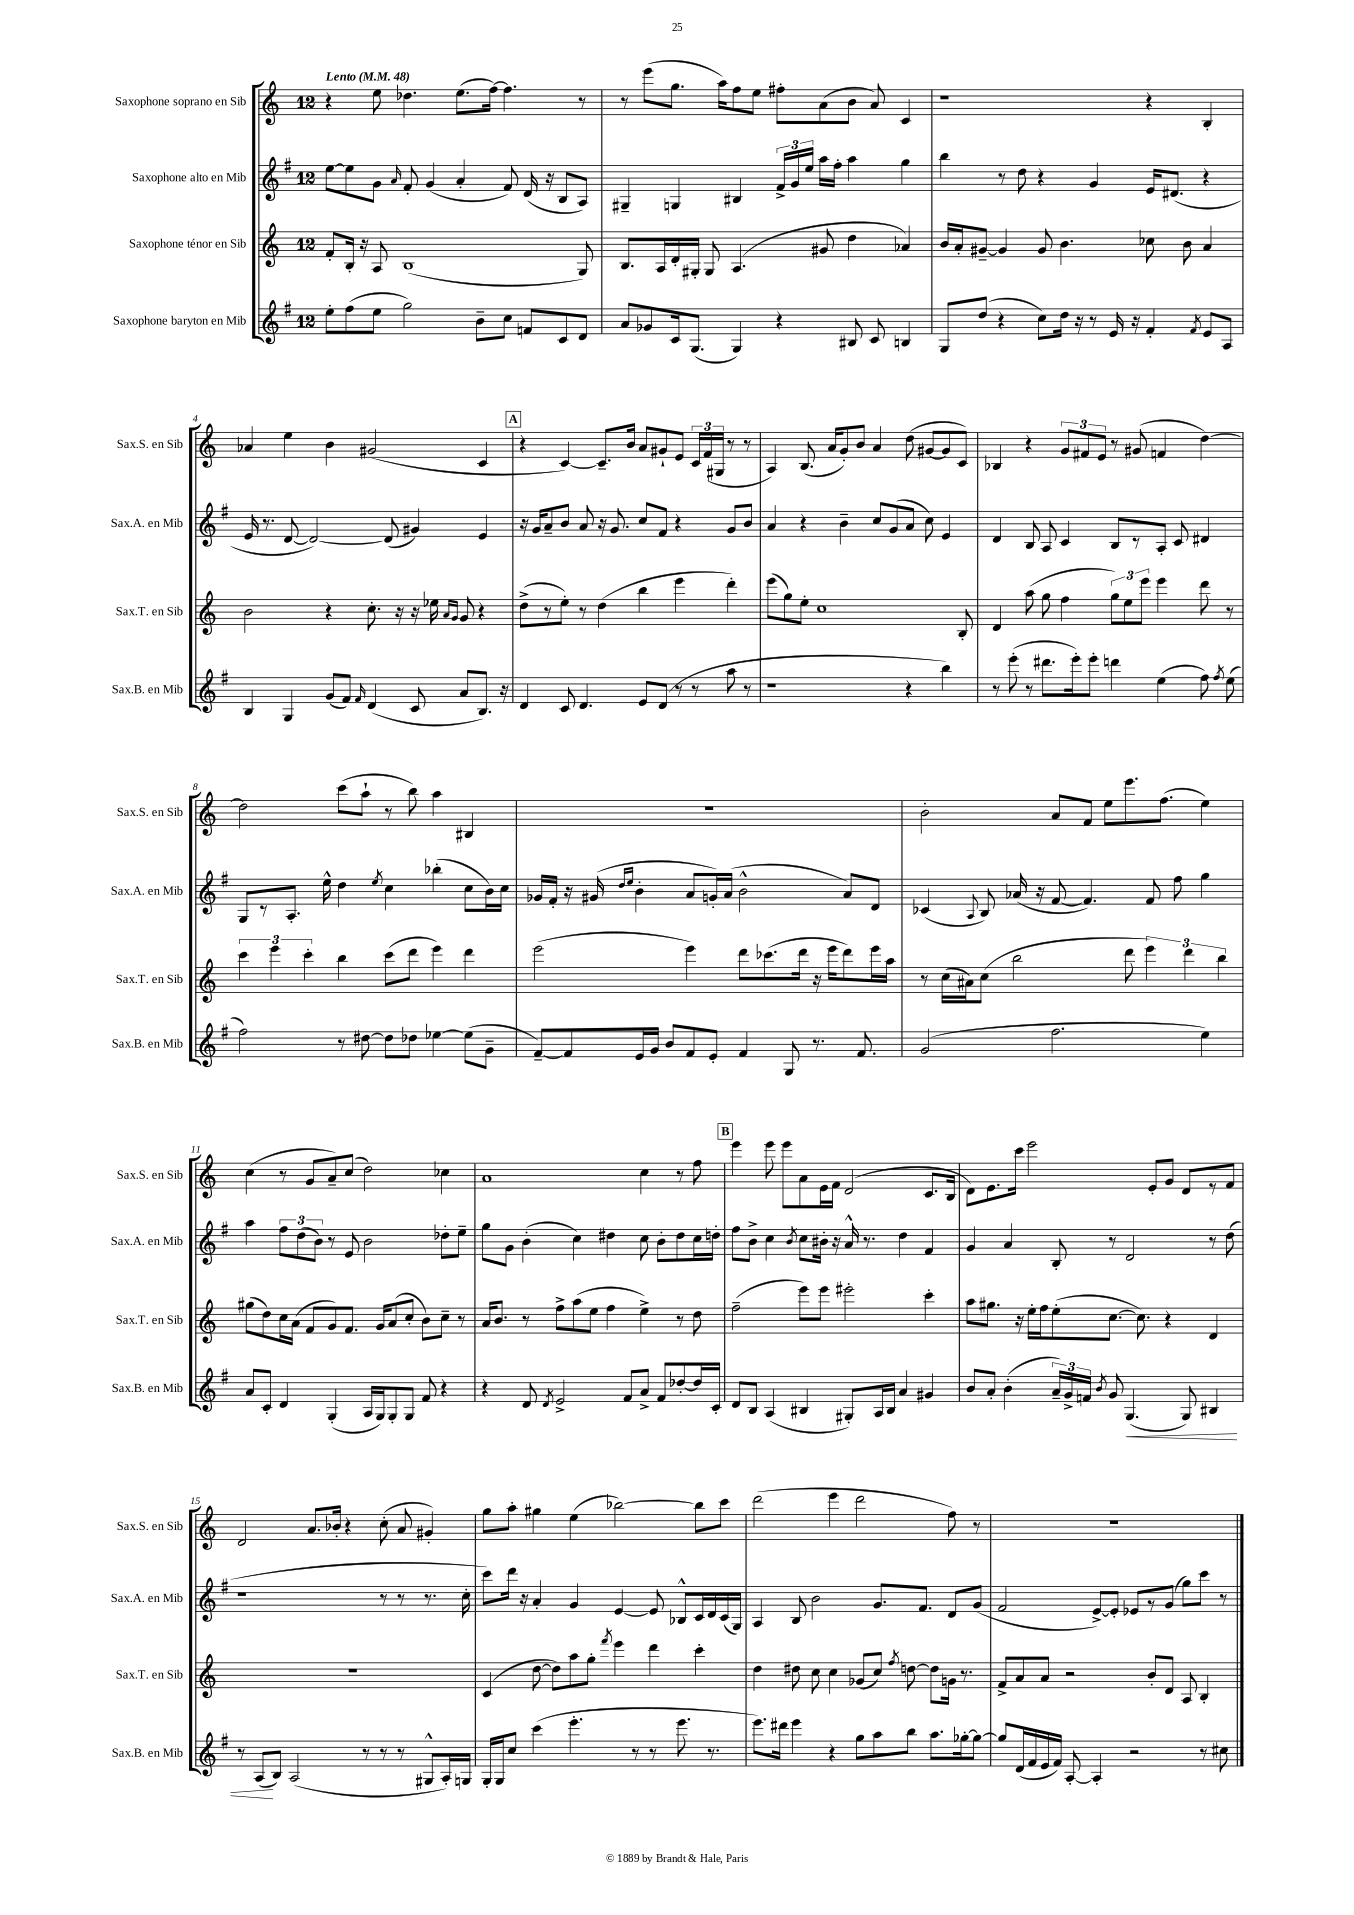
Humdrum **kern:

**kern	**kern	**kern	**kern
*staff4	*staff3	*staff2	*staff1
*clefG2	*clefG2	*clefG2	*clefG2
*k[f#]	*k[]	*k[f#]	*k[]
*M12/8	*M12/8	*M12/8	*M12/8
*MM48	*MM48	*MM48	*MM48
8ee'	8f'	[8ee	4r
(8ff#	16B'	8ee]	.
.	16r	.	.
8ee	8A	8g	8ee
.	.	16qqa	.
2gg)	(1B	8f#'	4.dd-
.	.	(4g	.
.	.	4a'	(8.ee
8b~	.	.	.
.	.	.	[16ff)
8cc	.	8f#)	4.ff]
8f	.	(16d	.
.	.	16r	.
8c	.	8B	.
8d	8G)	8A)	8r
=	=	=	=
8a	8.B	4G#~	8r
8g-	.	.	(8eee
.	16A	.	.
16c	16d'	4G	8.gg
(8.G	16G#'	.	.
.	8G#	.	.
.	.	.	16aa)
4G)	(4.A	4B#	8ff
.	.	.	8ee
4r	.	24f#^	8ff#'
.	.	24g	.
.	.	24ee	.
.	8g#	16aa	(8a
.	.	16ff#'	.
8B#	4dd	4aa	8b
8c	.	.	8a)
4B	4a-)	4gg	4c
=	=	=	=
8G	16b	4bb	1r
.	16a'	.	.
(8dd	[8g#~	.	.
4r	4g#]	8r	.
.	.	8dd	.
8cc)	8g#	4r	.
16dd	4.b	.	.
16r	.	.	.
8r	.	4g	.
16e	.	.	.
16r	.	.	.
4f#'	8cc-	16e	4r
.	.	(8.d#	.
.	8b	.	.
8qf#	.	.	.
8e	4a	4r	4B'
8A	.	.	.
=	=	=	=
4B	2b	16e	4a-
.	.	8.r	.
4G	.	[8d	4ee
.	.	2d_)	.
(8g	4r	.	4b
8f#)	.	.	.
16qqf#	.	.	.
(4d	8.cc'	.	(2g#
.	.	(8d]	.
.	16r	.	.
8c	16r	4g#)	.
.	16ee-	.	.
.	16qqa	.	.
.	16qqg	.	.
8a	8g	.	.
8.B)	4r	4e	4c
16r	.	.	.
=	=	=	=
4d	(8dd^	16r	4r
.	.	16g	.
.	8r	8a~	.
8c	8ee')	8b	[4c)
4.d	8r	8a	.
.	(4dd	16r	8.c~]
.	.	8.g	.
.	.	.	16b
8e	4bb	8cc	8a
(8d	.	8f#	8g#`
8r	4eee	4r	8e
8r	.	.	24c
.	.	.	(24f
.	.	.	24G#
8aa	4ddd')	8g	8r
8r	.	8b	8r
=	=	=	=
1r	(8eee	4a	4A)
.	8gg)	.	.
.	8ee'	4r	(8.B
.	1cc	.	.
.	.	.	16a
.	.	4b~	8g')
.	.	.	8b
.	.	8cc	4a
.	.	(8g	.
4r	.	8a	(8dd
.	.	8cc)	[8g#
4bb)	.	4e	8g#]
.	8B'	.	8c)
=	=	=	=
8r	4d	4d	4B-
(8eee'	.	.	.
8r	(8aa	8B	4r
8.ddd#	8gg	8A	.
.	4ff	4c	12g
16eee')	.	.	.
.	.	.	12f#
8eee'	.	.	.
.	.	.	12e
4ddd	12gg)	8B	8r
.	12ee	.	.
.	.	8r	(8g#
.	12eee	.	.
(4ee	4eee	8A'	4f
.	.	8c	.
8ff#)	8ddd	4d#	[4dd)
8qff#	.	.	.
(8ee	8r	.	.
=	=	=	=
2ff#)	6ccc	8G	2dd]
.	.	8r	.
.	6eee	.	.
.	.	8.A'	.
.	6ccc'	.	.
.	.	16ee^^	.
8r	4bb	4dd	(8ccc
[8dd#	.	.	8aa`
.	.	8qee	.
8dd#]	(8ccc	4cc	8r
8dd-	8ddd	.	8bb)
[4ee-	4eee)	(4bb-'	4aa
(8ee-]	4ddd	8cc	4B#
8g~	.	16b)	.
.	.	16cc	.
=	=	=	=
[8f#~)	(2eee	16g-	1.r
.	.	16f#'	.
8f#]	.	16r	.
.	.	(16g#	.
.	.	16qqdd	.
.	.	16qqee	.
16e	.	4b'	.
16g	.	.	.
8b	.	.	.
8f#	4eee)	8a	.
8e'	.	16g')	.
.	.	(16a	.
4f#	8ddd	2b^^	.
.	(8.ccc-	.	.
8G	.	.	.
.	16ddd	.	.
8.r	16r	.	.
.	16eee	.	.
.	8ddd)	8a)	.
8.f#	.	.	.
.	16eee	8d	.
.	16aa	.	.
=	=	=	=
(2g	8r	(4c-	2b'
.	(16cc	.	.
.	16a#)	.	.
.	.	8qqA	.
.	(8cc	8B)	.
.	2bb	(16a-	.
.	.	16r	.
2.ff#	.	[8f#	8a
.	.	4.f#])	8f
.	.	.	8ee
.	8ddd	.	8.eee
.	6eee)	8f#	.
.	.	.	(8.ff
.	.	8ff#	.
.	6ddd	.	.
4ee)	.	4gg	4ee)
.	6bb	.	.
=	=	=	=
8a	(8gg#	4aa	(4cc
8c'	8dd)	.	.
4d	16cc	12ff#	8r
.	(16a	.	.
.	.	(12dd	.
.	8f	.	8g
.	.	12b)	.
(4G'	8g)	8r	8a~)
.	8.f	8e	(8cc
16A	.	2b	2dd)
16G)	16g	.	.
8G'	(8a	.	.
8G	8cc'	.	.
8f#	8b)	.	.
4r	8cc~	8dd-'	4cc-
.	8r	8ee~	.
=	=	=	=
4r	16a	8gg	1a
.	8.b	.	.
.	.	8g	.
8d	8r	(4b'	.
8qd	.	.	.
2e^	8ff^	.	.
.	(8aa	4cc)	.
.	8ee	.	.
.	4ff	4dd#	.
8f#	.	.	.
8a^	4ee^)	8cc	4cc
8f#	.	8b'	.
[8dd-'	8r	8dd#	8r
16dd-]	8dd	16cc	8ff
16c'	.	16dd'	.
=	=	=	=
8d	(2ff~	8ff#	4eee
8B	.	8b^	.
(4A	.	4cc	8eee
.	.	.	8eee
.	.	8qb	.
4B#	8eee)	8cc	8a
.	8eee	16b#'	16e
.	.	16r	16f
8G#')	2eee#'	16a^^	(2d
.	.	8.r	.
16A	.	.	.
16B#	.	.	.
4a	.	4dd	.
4g#	4ccc'	4f#	8.c
.	.	.	16B
=	=	=	=
8b	8aa	4g	8d)
8a'	8.gg#	.	8.e
(4b'	.	4a	.
.	16r	.	16ccc
.	16ee'	.	2eee
.	16ff	.	.
24a~)	(8ee'	8B'	.
24g^	.	.	.
24f	.	.	.
8qb	.	.	.
8g	[8.cc	8r	.
(4.G	.	2d	.
.	8.cc])	.	.
.	.	.	8e'
.	4r	.	8g
8G)	.	.	8d
4B#	4d	8r	8r
.	.	(8dd	8f
=	=	=	=
8r	1.r	1r	2d
(8A	.	.	.
8B)	.	.	.
(2A	.	.	.
.	.	.	8.a
.	.	.	16b-'
.	.	.	4r
8r	.	.	.
8r	.	8r	(8cc'
8r	.	8r	8a
8G#^^	.	8.r	4g#')
16A')	.	.	.
16G	.	16cc'	.
=	=	=	=
16G'	(4c	8ccc)	8gg
16G	.	.	.
8cc	.	16ddd	8aa'
.	.	16r	.
(4ccc	[8dd	4a'	4gg#
.	8dd])	.	.
4.eee'	8aa	4g	(4ee
.	8gg'	.	.
.	8qfff	.	.
.	4eee	[4e	[2bb-)
8r	.	.	.
8r	4ddd	8e]	.
8.eee	.	8B-^^	.
.	4ccc'	16c	8bb-]
8.r	.	16d	.
.	.	(16c	8ccc
.	.	16G)	.
=	=	=	=
8.eee)	4dd	4A	(2ddd
16ddd#	.	.	.
4eee	8dd#	8B	.
.	8cc	2b	.
4r	4cc	.	4eee
8gg	(8g-	.	2ddd
8aa	8cc)	8.g	.
.	8qff	.	.
8bb	[8dd	.	.
.	.	8.f#	.
8.aa	8dd]	.	.
.	16g	8d	8ff)
[16gg-'	8.r	.	.
8gg-_	.	(8g	8r
=	=	=	=
8gg-]	8f^	2f#	1.r
(16d	8a	.	.
16f#	.	.	.
16e	8a	.	.
16f#)	.	.	.
[8A'	2r	.	.
4A']	.	[8e^)	.
.	.	8e']	.
2r	.	8e-	.
.	8b'	8r	.
.	8d	(8g	.
.	8A	8gg)	.
8r	4B'	8ccc	.
8cc#	.	8r	.
==	==	==	==
*-	*-	*-	*-
